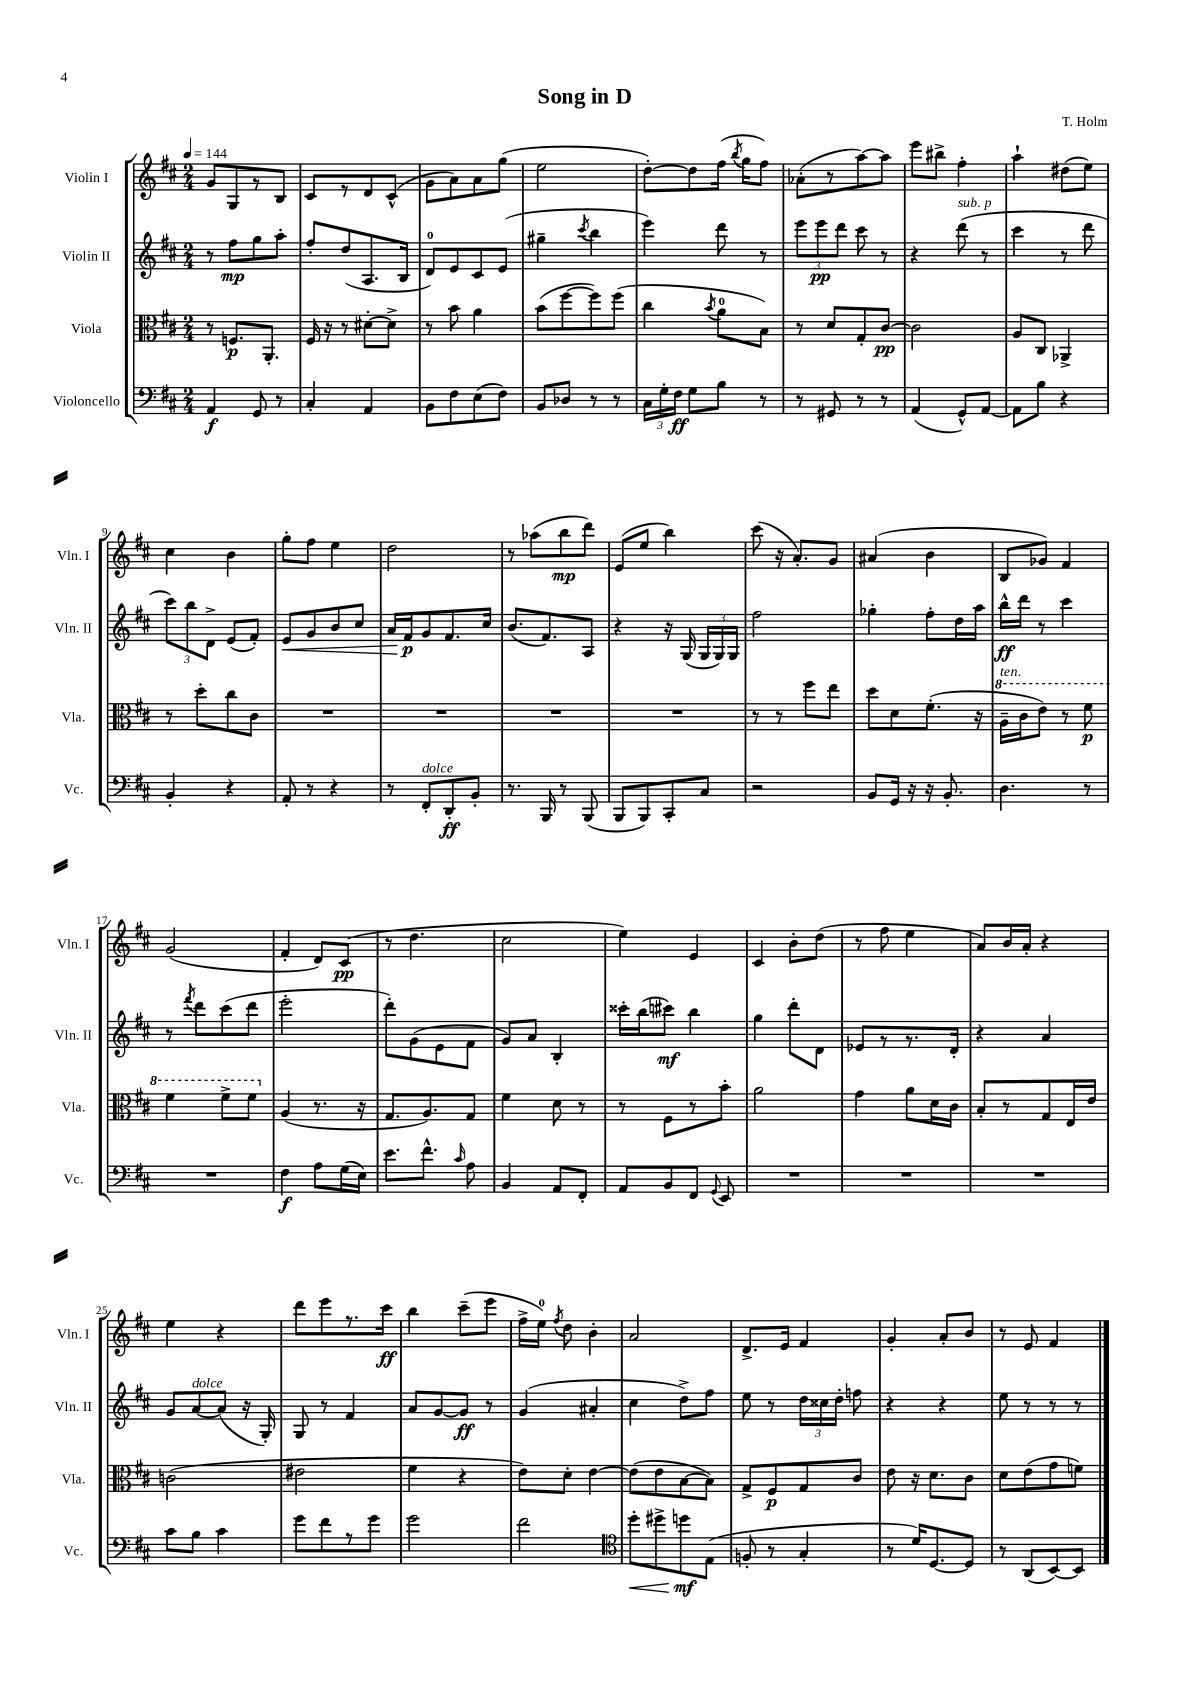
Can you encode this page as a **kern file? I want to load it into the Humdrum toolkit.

**kern	**kern	**kern	**kern
*staff4	*staff3	*staff2	*staff1
*clefF4	*clefC3	*clefG2	*clefG2
*k[f#c#]	*k[f#c#]	*k[f#c#]	*k[f#c#]
*M2/4	*M2/4	*M2/4	*M2/4
*MM144	*MM144	*MM144	*MM144
4AA/	8r	8r	8g/L
.	8.F/L	8ff#\L	8G/
8GG/	.	8gg\	8r
.	8.AA'/J	.	.
8r	.	8aa'\J	8B/J
=	=	=	=
4C#'/	16F#/	8ff#'/L	8c#/L
.	16r	.	.
.	8r	(8dd/	8r
4AA/	[8d#'\L	8.A/	8d/
.	8d#^\]J	.	(8c#^^/J
.	.	16B/Jk	.
=	=	=	=
8BB\L	8r	8d/L)	8g\L
8F#\	8b\	8e/	8a\)
(8E\	4a\	8c#/	8a\
8F#\J)	.	(8e/J	(8gg\J
=	=	=	=
8BB/L	(8b\L	4gg#~\	2ee\
8D-/J	[8ff#\	.	.
.	.	8qccc#/	.
8r	8ff#\])	4bb\	.
8r	(8ff#\J	.	.
=	=	=	=
24C#\LL	4cc#\	4eee\)	[8dd'\L)
24G'\	.	.	.
24F#\JJ	.	.	.
8G\L	.	.	8dd\]
.	8qb/	.	.
8B\J	8a\L	8ddd\	(16ff#\Jk
.	.	.	8qbb/
.	.	.	16gg\LK
8r	8B\J)	8r	8ff#\J)
=	=	=	=
8r	8r	12eee\L	(8a-'\L
.	.	12eee\	.
8GG#/	8d/L	.	8r
.	.	12ddd\J	.
8r	8G'/	8ccc#\	[8aa\)
8r	[8c#/J	8r	8aa\]J
=	=	=	=
(4AA/	2c#\]	4r	8eee\L
.	.	.	8bb#^\J
8GG^^/L)	.	(8ddd\	4ff#'\
[8AA/J	.	8r	.
=	=	=	=
8AA\]L	8A/L	4ccc#\	4aa`\
8B\J	8C#/J	.	.
4r	4AA-^/	8r	(8dd#\L
.	.	8ddd\	8ee\J)
=	=	=	=
4BB'/	8r	12ccc#\L)	4cc#\
.	.	12bb\	.
.	8dd'\L	.	.
.	.	12d^\J	.
4r	8cc#\	(8e/L	4b\
.	8c#\J	8f#'/J)	.
=	=	=	=
8AA'/	2r	8e/L	8gg'\L
8r	.	8g/	8ff#\J
4r	.	8b/	4ee\
.	.	8cc#/J	.
=	=	=	=
8r	2r	16a/LL	2dd\
.	.	16f#/J	.
8FF#'/L	.	8g/	.
8DD'/	.	8.f#/	.
8BB'/J	.	.	.
.	.	16cc#/Jk	.
=	=	=	=
8.r	2r	(8.b/L	8r
.	.	.	(8aa-\L
16BBB/	.	8.f#/)	.
8r	.	.	8bb\
(8BBB/	.	8A/J	8ddd\J)
=	=	=	=
8BBB/L	2r	4r	(8e/L
8BBB/)	.	.	8ee/J
8CC#'/	.	16r	4bb\)
.	.	(16G/	.
8C#/J	.	24G/LL	.
.	.	24G/)	.
.	.	24G/JJ	.
=	=	=	=
2r	8r	2ff#\	(8ccc#\
.	8r	.	16r
.	.	.	8.a'/L)
.	8ff#\L	.	.
.	8ee\J	.	8g/J
=	=	=	=
8BB/L	8dd\L	4gg-'\	(4a#/
16GG/Jk	8d\	.	.
16r	.	.	.
16r	(8.f#'\J	8ff#'\L	4b\
8.BB'/	.	.	.
.	.	16dd\L	.
.	16r	16aa\JJ	.
=	=	=	=
4.D\	16a~\LL	16bb^^\LL	8B/L
.	16cc#\J	16ddd\JJ	.
.	8ee\J)	8r	8g-/J)
.	8r	4ccc#\	4f#/
8r	8ff#\	.	.
=	=	=	=
2r	4ff#\	8r	(2g/
.	.	8qfff#/	.
.	.	8ddd\L	.
.	8ff#^\L	(8ccc#\	.
.	8ff#\J	8ddd\J	.
=	=	=	=
4F#\	(4A/	2eee'\	4f#'/
8A\L	8.r	.	8d/L)
(16G\L	.	.	(8c#/J
16E\JJ)	16r	.	.
=	=	=	=
8.e\L	8.G/L	8ddd'\L)	8r
.	.	(8g\	4.dd\
8.f#^^\J	8.A/)	.	.
.	.	8e\	.
16qqc#/	.	.	.
8A\	8G/J	8f#\J	.
=	=	=	=
4BB/	4f#\	8g/L)	2cc#\
.	.	8a/J	.
8AA/L	8d\	4B'/	.
8FF#'/J	8r	.	.
=	=	=	=
8AA/L	8r	16ccc##'\LL	4ee\)
.	.	(16bb\J	.
8BB/	8F#\L	8ccc#\J)	.
8FF#/J	8r	4bb\	4e/
8qqGG/	.	.	.
8EE/	8b'\J	.	.
=	=	=	=
2r	2a\	4gg\	4c#/
.	.	8ddd'\L	8b'\L
.	.	8d\J	(8dd\J
=	=	=	=
2r	4g\	8e-/L	8r
.	.	8r	8ff#\
.	8a\L	8.r	4ee\
.	16d\L	.	.
.	16c#\JJ	16d'/Jk	.
=	=	=	=
2r	8B'/L	4r	8a/L)
.	8r	.	16b/L
.	.	.	16a'/JJ
.	8G/	4a/	4r
.	16E/L	.	.
.	16e/JJ	.	.
=	=	=	=
8c#\L	(2c\	8g/L	4ee\
8B\J	.	[8a/	.
4c#\	.	(8a/]J	4r
.	.	16r	.
.	.	16G'/)	.
=	=	=	=
8g\L	2e#\	8G/	8ddd\L
8f#\	.	8r	8eee\
8r	.	4f#/	8.r
8g\J	.	.	.
.	.	.	16ccc#\Jk
=	=	=	=
2g\	4f#\	8a/L	4bb\
.	.	[8g/	.
.	4r	8g/]J	(8ccc#~\L
.	.	8r	8eee\J
=	=	=	=
2f#\	8e\L)	(4g/	16ff#^\LL
.	.	.	16ee\JJ)
.	.	.	8qff#/
.	8d'\J	.	8dd\
.	[4e\	4a#'/	4b'\
=	=	=	=
*clefC4	*	*	*
8dd'\L	(8e\]L	4cc#\	2a/
8dd#^\	8e\	.	.
8dd\	[8B\	8dd^\L)	.
(8E\J	8B\]J)	8ff#\J	.
=	=	=	=
8F'/	8G^/L	8ee\	8.d^/L
8r	8F#/	8r	.
.	.	.	16e/Jk
4G'/	8G/	24dd\LL	4f#/
.	.	24cc##\	.
.	.	24dd'\JJ	.
.	8c#/J	8ff\	.
=	=	=	=
8r	8e\	4r	4g'/
16d/LK)	16r	.	.
[8.D/	8.d\L	.	.
.	.	4r	8a'/L
8D/]J	8c#\J	.	8b/J
=	=	=	=
8r	8d\L	8ee\	8r
(8AA/L	(8e\	8r	8e/
[8BB/)	8g\	8r	4f#/
8BB/]J	8f\J)	8r	.
==	==	==	==
*-	*-	*-	*-
